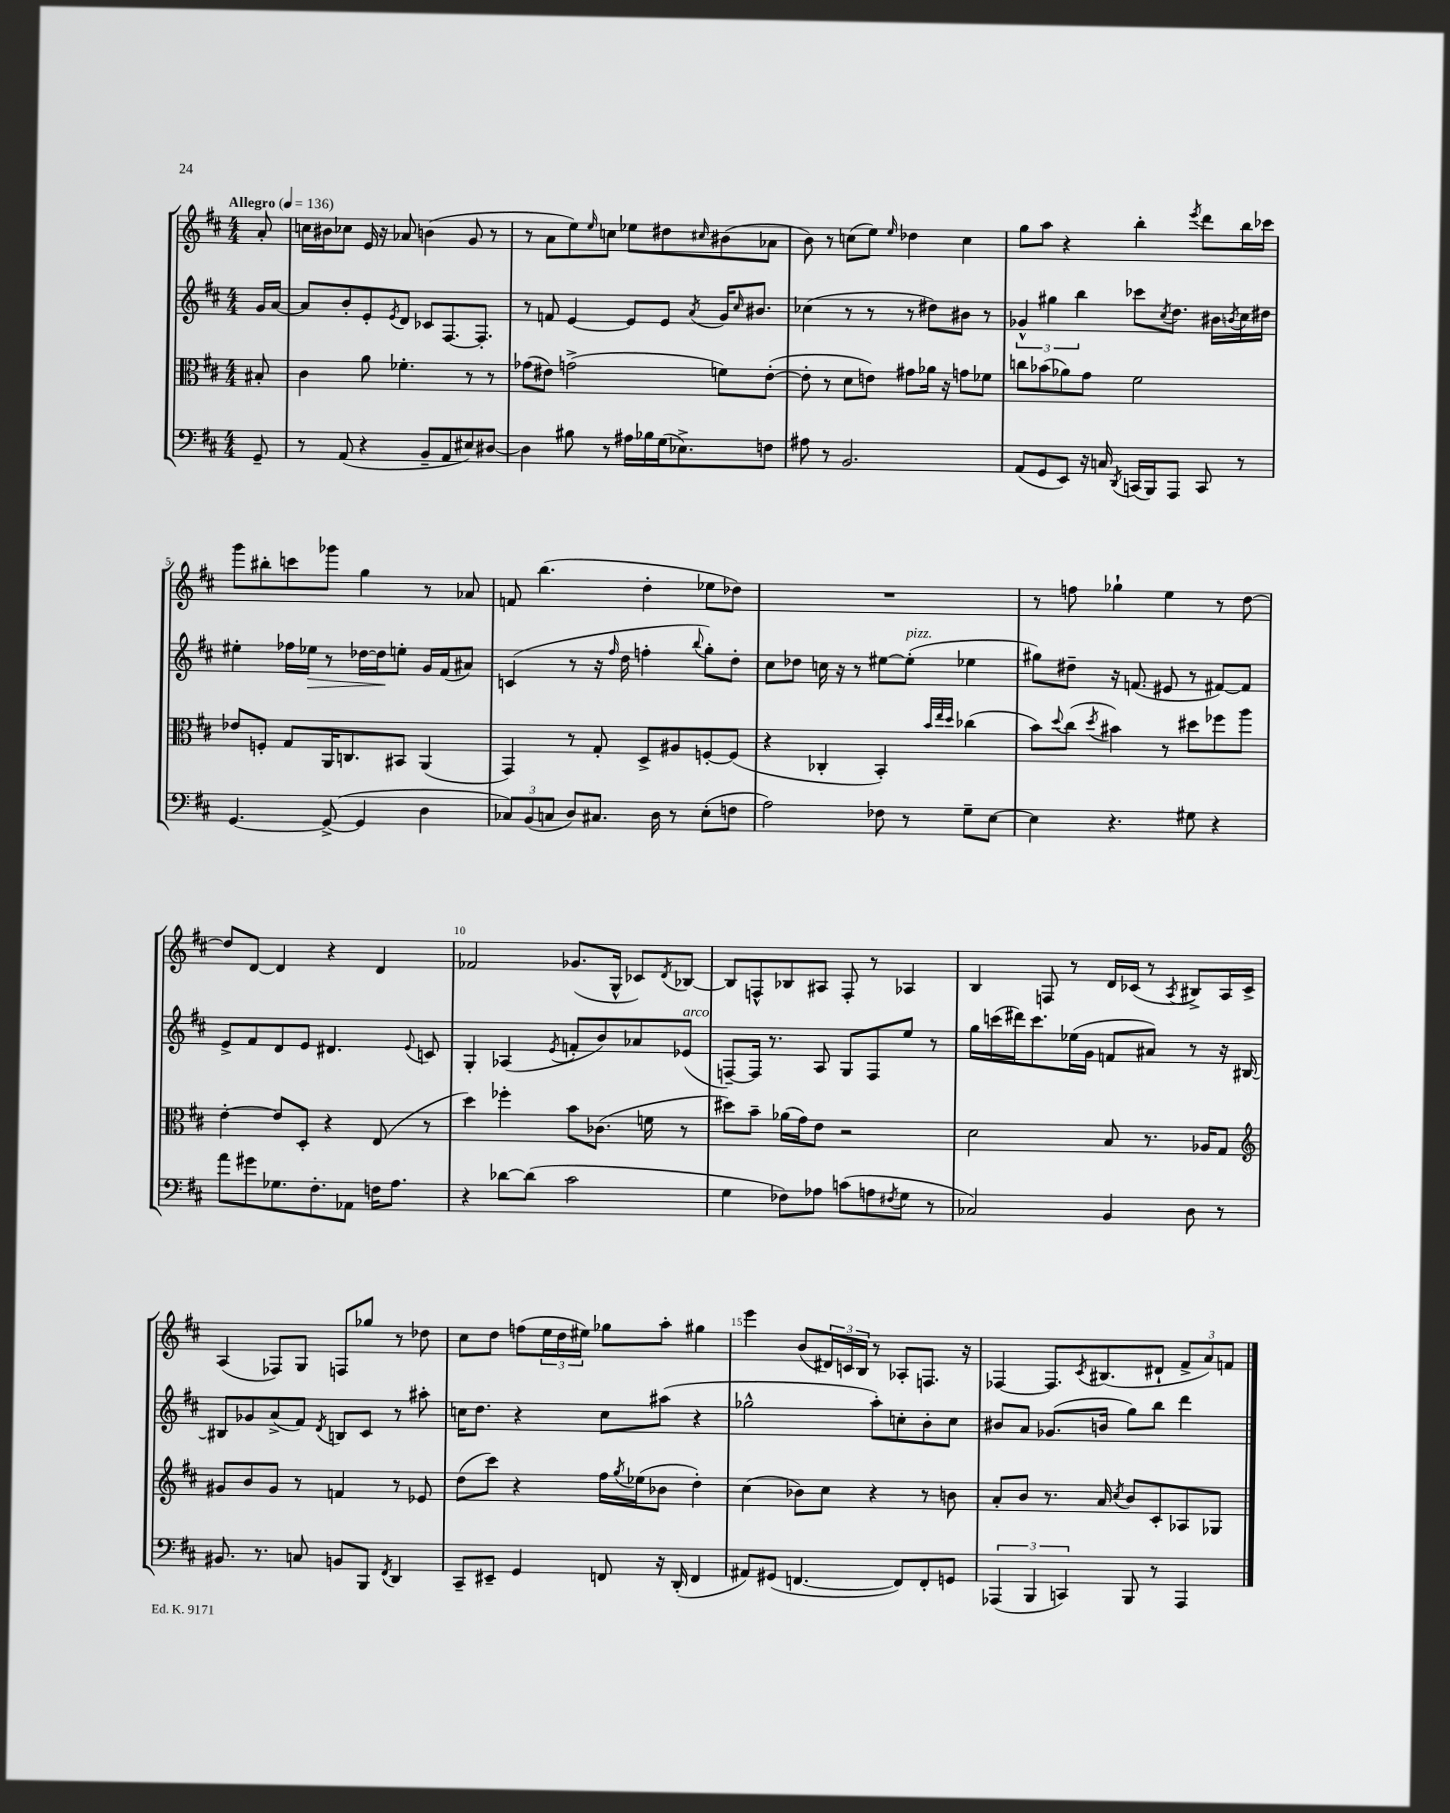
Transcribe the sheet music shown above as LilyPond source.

<<
\new StaffGroup <<
\new Staff = "s0" {
    \clef treble \key d \major \numericTimeSignature \time 4/4 \partial 8 \tempo "Allegro" 4 = 136
    a'8-. |
    c''16 bis'16 ces''8 e'16 r16 aes'8 b'4( g'8 r8 |
    r8 a'8 e''8) \grace { e''16 } c''8 ees''8 dis''8 \grace { cis''16 } bis'8( aes'8 |
    b'8) r8 c''8( e''8) \grace { e''16 } des''4 c''4 |
    g''8 a''8 r4 b''4-. \acciaccatura { e'''8 } d'''8 b''16 ces'''16 |
    g'''8 bis''8-. c'''8 ges'''8 g''4 r8 aes'8 |
    f'8 b''4.( d''4-. ees''8 des''8) |
    R1 |
    r8 f''8 ges''4-! e''4 r8 d''8~ |
    d''8 d'8~ d'4 r4 d'4 |
    fes'2 ges'8.( g16-^ ces'8) \acciaccatura { d'8 } bes8~ |
    bes8 f8-^ bes8 ais8 f8-. r8 aes4 |
    b4 f8 r8 d'16 ces'16( r8 \acciaccatura { a8 } bis8->) a16 ces'16-> |
    a4( fes8) g8 f8 ges''8 r8 des''8 |
    cis''8 d''8 f''8( \tuplet 3/2 { e''16 d''16 eis''16) } ges''8 a''8-. gis''4 |
    e'''4 b'8( \tuplet 3/2 { dis'16) c'16 b16 } r8 aes8-. f8. r16 |
    fes4~ fes8. \acciaccatura { cis'8 } bis8.( dis'8-! \tuplet 3/2 { fis'8-> a'8) f'8 } \bar "|." |
}
\new Staff = "s1" {
    \clef treble \key d \major \numericTimeSignature \time 4/4 \partial 8
    g'16 a'16~ |
    a'8 b'8-. e'8-. \acciaccatura { e'8 } d'8 ces'8 fis8.~ fis8.-. |
    r8 f'8 e'4~ e'8 e'8 \acciaccatura { a'8 } g'16 \grace { cis''16 } bis'8. |
    ces''4( r8 r8 r8 dis''8) bis'8 r8 |
    \tuplet 3/2 { ges'4-^ gis''4 b''4 } ces'''8 \acciaccatura { cis''8 } d''8. bis'16 \acciaccatura { b'8 } cis''16 dis''16 |
    eis''4-. fes''16 ees''16\> r8 des''16~ des''16\! e''8-. g'16 fis'16( ais'8) |
    c'4( r8 r16 \grace { fis''16 } d''16 f''4-. \appoggiatura { b''8 } g''8-.) d''8-. |
    cis''8 des''8 c''16 r16 r8 eis''8~ eis''8-.^\markup { \italic "pizz." }( ees''4 |
    gis''8) dis''8-- r16 f'8.( eis'8 r8 fis'8~) fis'8 |
    e'8-> fis'8 d'8 e'8 dis'4. \appoggiatura { e'8 } c'8 |
    g4-. aes4( \acciaccatura { e'8 } f'8-. b'8) aes'8 ees'8^\markup { \italic "arco" }( |
    f8~--) f16 r8. a8 g8 f8 e''8 r8 |
    g''16 c'''16( dis'''16) c'''8. ees''16( g'16 f'8 ais'8) r8 r16 bis16~ |
    bis8 ges'8 a'8->( fis'8) \acciaccatura { d'8 } b8 cis'8 r8 ais''8-. |
    c''16 d''8. r4 c''8 ais''8( r4 |
    ges''2-^ a''8-.) c''8-. b'8-. c''8 |
    bis'8 a'8 ges'8.( b'16 g''8) b''8 d'''4 \bar "|." |
}
\new Staff = "s2" {
    \clef alto \key d \major \numericTimeSignature \time 4/4 \partial 8
    bis8-. |
    cis'4 a'8 fes'4.-. r8 r8 |
    ges'8( eis'8) g'2->( f'8) eis'8~-.( |
    eis'8-. r8 d'8 e'8) gis'8 aes'16 r16 g'8 fes'8 |
    c''8 bes'8( aes'8) g'8 fis'2 |
    ees'8 f8-. g8 a,16 c8. bis,8 a,4( |
    g,4) r8 g8-. d8-> ais8 f8~-. f8( |
    r4 ces4-. b,4-.) \grace { b'32 e''32 d''32 } ces''4( |
    b'8) \appoggiatura { d''8 } cis''8( \acciaccatura { d''8 } bis'4) r8 dis''8 fes''8 a''8 |
    e'4~-. e'8 d8-. r4 e8( r8 |
    d''4) fes''4-. b'8 ces'8.( f'16 r8 |
    dis''8) b'8-- aes'16( g'16) e'8 r2 |
    d'2 b8 r8. aes16 g8 |
    \clef treble gis'8 b'8 gis'8 r8 f'4 r8 ees'8 |
    d''8( cis'''8) r4 fis''16 \acciaccatura { g''8 } ees''16( bes'8 d''4-.) |
    cis''4( bes'8) cis''8 r4 r8 b'8 |
    a'8-. b'8 r8. a'16 \acciaccatura { cis''8 } b'8 cis'8-. aes8 ges8 \bar "|." |
}
\new Staff = "s3" {
    \clef bass \key d \major \numericTimeSignature \time 4/4 \partial 8
    g,8-- |
    r8 a,8( r4 b,8-- a,8 eis8) dis8~ |
    dis4 bis8 r8 ais16 bes16 g16( ees8.->) f8 |
    ais8 r8 b,2. |
    a,8( g,8 e,8) r16 c16 \acciaccatura { d,8 } c,16( b,,16) a,,8 c,8 r8 |
    g,4.~ g,8~->( g,4 d4 |
    \tuplet 3/2 { ces8) b,8( c8 } d8) cis8. d16 r8 e8-.( f8 |
    a2) fes8 r8 g8-- e8~ |
    e4 r4. gis8 r4 |
    a'8 gis'8 ges8. fis8.-. aes,8 f16 a8. |
    r4 des'8~ des'8( cis'2 |
    g4 fes8) aes8 c'8( a8 \acciaccatura { fis8 } g8 r8 |
    ces2) b,4 d8 r8 |
    bis,8. r8. c8 b,8 b,,8 \acciaccatura { fis,8 } d,4 |
    cis,8-- eis,8-- g,4 f,8 r16 d,16-.( f,4 |
    ais,8) gis,8( f,4.~ f,8) f,8-. g,8 |
    \tuplet 3/2 { aes,,4( b,,4 c,4) } b,,8 r8 aes,,4 \bar "|." |
}
>>
>>
\layout { \context { \Score \override BarNumber.break-visibility = ##(#f #t #t) barNumberVisibility = #(every-nth-bar-number-visible 5) } }
